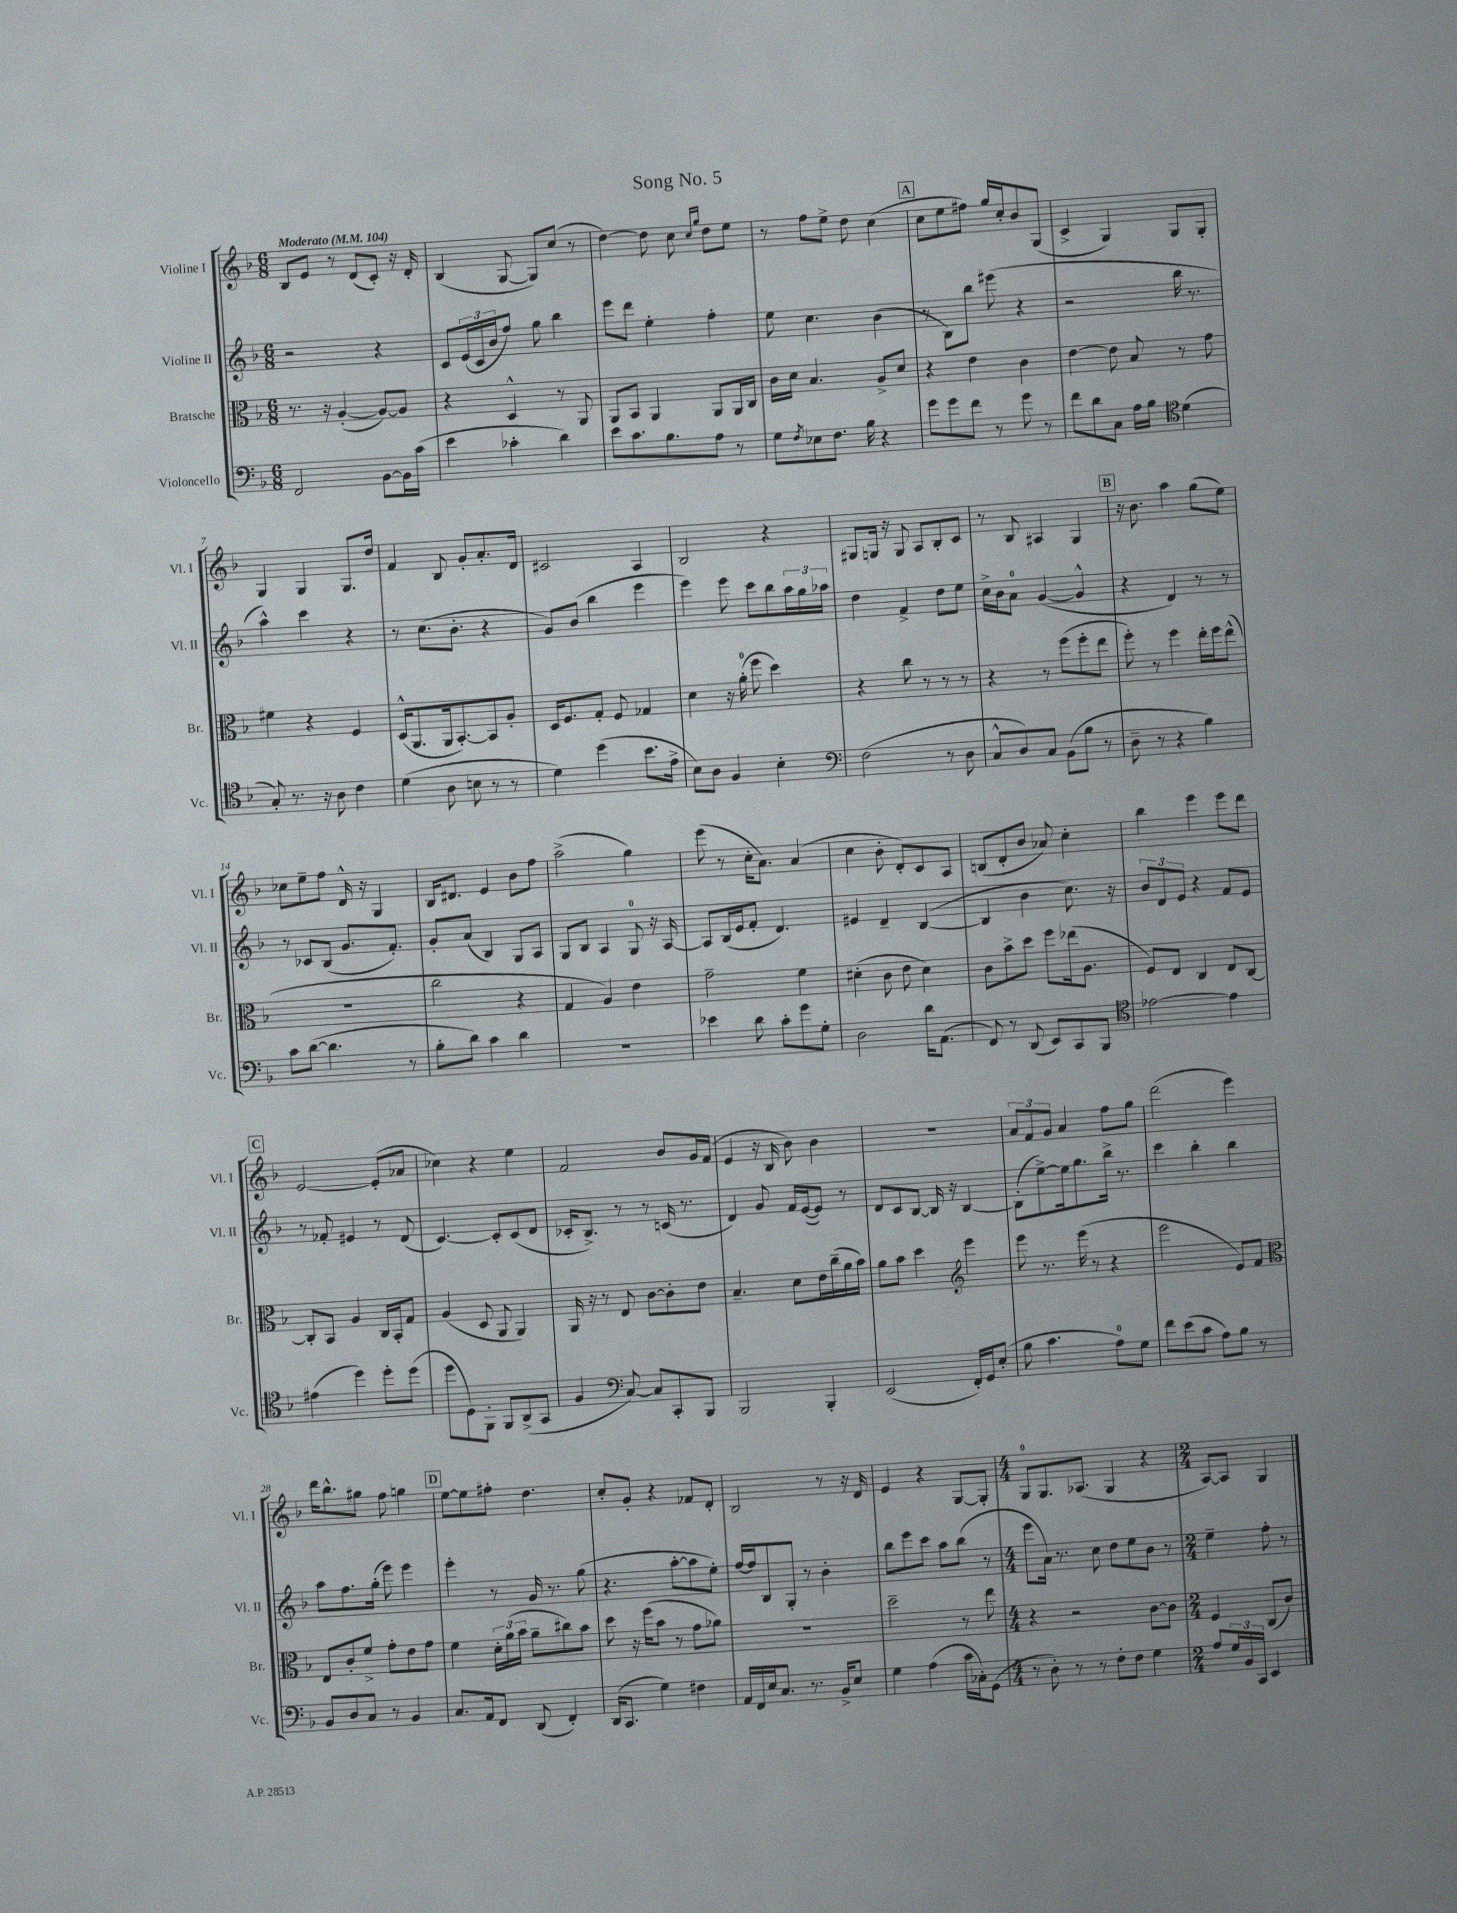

**kern	**kern	**kern	**kern
*part4	*part3	*part2	*part1
*staff4	*staff3	*staff2	*staff1
*I"Violoncello	*I"Bratsche	*I"Violine II	*I"Violine I
*I'Vc.	*I'Br.	*I'Vl. II	*I'Vl. I
*clefF4	*clefC3	*clefG2	*clefG2
*k[b-]	*k[b-]	*k[b-]	*k[b-]
*M6/8	*M6/8	*M6/8	*M6/8
*MM104	*MM104	*MM104	*MM104
=1	=1	=1	=1
!	!	!	!LO:TX:a:B:t=Moderato
2FF/	8.r	2r	8B-/L
.	.	.	8e/J
.	16r	.	.
.	([4A'/	.	8r
.	.	.	(8d/L
[8BB-\L	8A/L_)	4r	8c'/J)
16BB-\L]	8A/J]	.	16r
(16c\JJ	.	.	16d'/
=2	=2	=2	=2
4e\	4r	8c/L	(4B-/
.	.	(24e/L	.
.	.	24c/	.
.	.	24b-/J	.
4c-X'\	4D^^/	8ff/J)	[8G/
.	.	8gg\	8G/L])
4d\)	8r	4bb-\	(8cc/J
.	8AA/	.	8r
=3	=3	=3	=3
8e\L	8AA/L	8eee\L	[4dd\)
8.c\	8BB-/J	8ddd\J	.
.	4AA/	4ee'\	8dd\]
8.B-\	.	.	.
.	.	.	8cc\
.	.	.	16qqcc/LL
.	.	.	16qqgg/JJ
8A\J	8AA/L	4ff'\	8dd\L
8r	16AA/L	.	8ee\J
.	16C/JJ	.	.
=4	=4	=4	=4
8G\L	16c\LL	8ee\	8r
.	16d\JJ	.	.
8qF/	.	.	.
8E-X\	4.B-/	4.cc\	8ff\L
8.F\J	.	.	8ee^\J
.	.	.	8dd\
16B-\	.	.	.
4r	8A^/L	(4b-\	(4cc\
.	8d/J	.	.
!!LO:REH:place=s1:t=A
=5	=5	=5	=5
8g\L	4r	8r	8cc\L
8g\	.	8B-\L)	8ee\
8f\J	4e\	8bb-\J	8ff#X\J)
8r	.	(8eee#X\	16gg/LL
.	.	.	16cc'/J
8g\	4c\	4r	8b-/
8r	.	.	(8G/J
=6	=6	=6	=6
8f\L	[4e\	2r	4c^/
8d\	.	.	.
8C\J	8e\]	.	4G/)
16A\LL	8B-/	.	.
16B-\JJ	.	.	.
*clefC4	*	*	*
(4d\	8r	16bb-\	8G/L
.	.	8.r	.
.	8g\	.	8G'/J
!!LO:LB:g=z
=7	=7	=7	=7
8G'/)	4f#X\	4aa^^\)	4G/
8.r	.	.	.
.	4r	4ccc\	4G/
16r	.	.	.
8A\	.	.	.
4c\	4F/	4r	8.G/L
.	.	.	16dd/Jk
=8	=8	=8	=8
(4d\	(16D^^/KL	8r	4f/
.	8.AA/	.	.
.	.	(8.cc\L	.
8A\	16AA/k	.	8B-/
.	[8.BB-'/)	8.b-'\J	.
8Bn\	.	.	8g'/L
8r	8BB-/]	4r	8.a'/
8r	8A'/J	.	.
.	.	.	16d/Jk
=9	=9	=9	=9
4d\)	16D/KL	8g/L)	2c#X/
.	8.F/	.	.
.	.	(8b-/J	.
(4dd\	8G'/J	4bb-\	.
.	8F/	.	.
8.b-\L	4G-X/	4eee\	4A/
16e^\Jk	.	.	.
=10	=10	=10	=10
8B-\L)	4d\	4eee\)	2B-/
8A\J	.	.	.
4F/	16r	8eee\	.
.	(16a'\	.	.
.	8ff\	8ccc\L	.
4B-'\	4dd\)	8bb-\	4r
.	.	24aa\L	.
.	.	24gg\	.
.	.	24aa-X\JJ	.
=11	=11	=11	=11
*clefF4	*	*	*
(2F\	4r	4dd\	8G#X/L
.	.	.	16Gn/Jk
.	.	.	16r
.	8cc\	4f^/	8G/
.	8r	.	8A/L
8r	8r	8dd\L	8B-'/
8D\	8r	8ee\J	8c/J
=12	=12	=12	=12
8C^^/L	4r	16cc^\LL	8r
.	.	16b-\J	.
8D/)	.	8a\J	8B-/
8C/J	8r	([4g/	4A#X/
(8BB-\L	(8ff\L	.	.
8B-\J	8ff'\	4g^^/]	4G/
8r	8ee\J	.	.
!!LO:REH:place=s1:t=B
=13	=13	=13	=13
8D~\	8ff'\)	4r	16r
.	.	.	8.b-\
8r	8r	.	.
4r	4ff\	4d/)	4aa\
4B-\)	16ee'\LL	8r	(8gg\L
.	16ff\J	.	.
.	(8ee^^\J	8r	8ee\J)
!!LO:LB:g=z
=14	=14	=14	=14
8c\L	2.r	8r	8cc-X\L
([8d\J	.	8c-X/L	8ee~\
4.d\]	.	(8B-/J	8ff\J
.	.	8.g/L	16d^^/
.	.	.	16r
.	.	.	4G/
.	.	8.f'/J)	.
8r	.	.	.
=15	=15	=15	=15
8B-'\L	2cc\	8g'/L	16B-/KL
.	.	.	8.d#X/J
8d\J)	.	(8a/J	.
4c\	.	4B-/)	4e/
4d\	4r	8G/L	8b-\L
.	.	8A/J	8ff\J
=16	=16	=16	=16
2.r	4G/	8G/L	(2aa^\
.	.	8B-/J	.
.	4A/)	4A/	.
.	4e\	8G/	4gg\)
.	.	16r	.
.	.	[16A/	.
=17	=17	=17	=17
4e-X\	2g~\	8A/L]	(8eee\
.	.	(16B-/L	8r
.	.	16e/J	.
8d\	.	8f'/J	16cc'\KL
.	.	.	8.a\J)
8c'\L	.	4.d/)	.
8g\	4f\	.	(4a/
8G'\J	.	.	.
=18	=18	=18	=18
2D\	(4d#X'\	4e#X/	4cc\
.	8c\	4d~/	8b-'\
.	8e\	.	8d'/L)
16d\KL	4d#\)	([4B-/	8c/
(8.AA\J	.	.	.
.	.	.	8A/J
=19	=19	=19	=19
8FF/)	8c\L	4B-/]	(8Bn/L
8r	8b-^\	.	8d'/
(8DD/	8dd\J	4b-\	8b-/J
8EE/L)	8ff\L	.	8a-X/)
8CC/	(16ee-X\k	8.cc\)	4cc'\
.	8.A\J	.	.
8BBB-/J	.	.	.
.	.	16r	.
=20	=20	=20	=20
*clefC4	*	*	*
[2e-X\	8F/L)	12b-/L	4bb-\
.	.	12d/	.
.	8E/J	.	.
.	.	12e/J	.
.	4C/	4r	4eee\
4e-\]	8E/L	8f/L	8eee\L
.	[8C/J	8e/J	8ddd\J
!!LO:LB:g=z
!!LO:REH:place=s1:t=C
=21	=21	=21	=21
(4e#X\	8C'/L]	8r	[2e/
.	8BB-/J	8f-X'/	.
4dd\)	4A/	4e#X/	.
8dd'\L	16C/LL	8r	(8e'/L]
.	16BB-'/J	.	.
(8dd\J	8G/J	(8d/	8a-X/J
=22	=22	=22	=22
8dd\L	(4A/	[4.c/)	4cc-X\)
8D\)	.	.	.
8FF'\J	8D/	.	4r
8FF/L	8AA/	8c'/L]	.
(8AA^/	4AA/)	(8c/	4ee\
8GG/J	.	8d/J	.
=23	=23	=23	=23
4F/	16AA/	16c-X'/KL	2f/
.	16r	8.B-^/J)	.
.	8r	.	.
*clefF4	*	*	*
[8C/)	8E/	8r	.
8C/L]	[8c\L	8r	.
8CC'/	8c'\]	(16cn/	8b-/L
.	.	8.r	.
8BBB-/J	8e\J	.	16g/L
.	.	.	(16f/JJ
=24	=24	=24	=24
2BBB-/	4.B-~/	4d/)	4e/
.	.	8g/	16r
.	.	.	16B-/
.	8d\L	16f/LL	8b-\)
.	.	([16e/J	.
4BBB-'/	16e\L	8e/J])	4b-\
.	(16cc~\	.	.
.	16a\	8r	.
.	16b-\JJ)	.	.
=25	=25	=25	=25
(2EE/	8a\L	8d/L	2.r
.	8b-\J	8c/	.
.	4dd\	[8B-/J	.
.	.	16B-/]	.
.	.	16r	.
*	*clefG2	*	*
16FF'/LL)	4eee\	[4B-/	.
16GG/J	.	.	.
(8E'/J	.	.	.
=26	=26	=26	=26
8B-\	8eee\	(8B-'\L]	12a/L
.	.	.	12f/
4.c\	8.r	[8ee^\)	.
.	.	.	12g/J
.	.	16ee\k]	4a/
.	(16eee\	8.gg\	.
.	8r	.	.
8A\L)	4r	16bb-^\Jk	8ff\L
.	.	8.r	.
8G\J	.	.	8gg\J
=27	=27	=27	=27
8f\L	2eee\	4ccc\	(2ddd\
(8e\	.	.	.
8c\J	.	4bb-'\	.
8A\L)	.	.	.
8B-\J	8e/L)	4bb-\	4eee\)
8r	8f/J	.	.
!!LO:LB:g=z
=28	=28	=28	=28
*	*clefC3	*	*
8BB-/L	8E/L	8aa\L	16ddd\KL
.	.	.	8.bb-^^\
8D/	8c'/	8.ff\	.
8C/J	8f^/J	.	8gg#X\J
.	.	(16gg'\Jk	.
8r	8g'\L	8eee\)	8ff\
4BB-/	8e\	4eee\	4ggn\
.	8g\J	.	.
!!LO:REH:place=s1:t=D
=29	=29	=29	=29
8.C/L	4f\	4eee'\	[8ee\L
.	.	.	8ee\]
16AA/k	.	.	.
8FF/J	24d'\LL	8r	8ff#X'\J
.	(24a\	.	.
.	24b-\JJ	.	.
(8DD/	8a~\L	16g/	4.dd\
.	.	8.r	.
4FF'/)	8cc#X\)	.	.
.	8b-\J	(8gg\	.
=30	=30	=30	=30
(16DD/KL	8dd\	4.r	8cc'/L
8.CC/J	.	.	.
.	16r	.	8g'/J
.	(16ff\KL	.	.
4G\)	8b-\J	.	4r
.	8r	[8aa'\L	.
4F#X\	8g\L	8aa\]	8f-X/L
.	8a-X\J)	8ee'\J)	8d'/J
=31	=31	=31	=31
16AA/LL	2.r	[16ff/LL	2B-/
16FF/	.	16ff/J]	.
16E/J	.	8B-/	.
8.C/J	.	.	.
.	.	8G'/J	.
8.r	.	8r	.
.	.	4b-'\	8r
16BB-^/KL	.	.	.
8E/J	.	.	16r
.	.	.	16d/
=32	=32	=32	=32
4G\	2dd~\	8bb-\L	4e/
.	.	8eee\	.
(4A\	.	8ccc\J	4r
.	.	8aa\L	.
16c\LL	8r	(8bb-\J	[8G/L
16C-X'\J)	.	.	.
(8GG\J	8ee\	8r	8G'/J]
=33	=33	=33	=33
*M4/4	*M4/4	*M4/4	*M4/4
8r	4r	8eee\L	8G/L
8D'\)	.	16a\Jk)	8.G/
.	.	8.r	.
8r	2r	.	.
.	.	.	(8.A-X/J
8r	.	8cc\	.
8F'\L	.	8dd\L	4G/
8F\J	.	8ee\	.
4G\	[8c\L	8b-\J	4r
.	8c\J]	8r	.
=34	=34	=34	=34
*M2/4	*M2/4	*M2/4	*M2/4
8A/L	4F/	4ee~\	[8A/L)
24G/L	.	.	8A/J]
24BB-/	.	.	.
24CC/JJ	.	.	.
4EE/	(8C/L	8ff'\	4G/
.	8c/J)	8r	.
==	==	==	==
*-	*-	*-	*-
